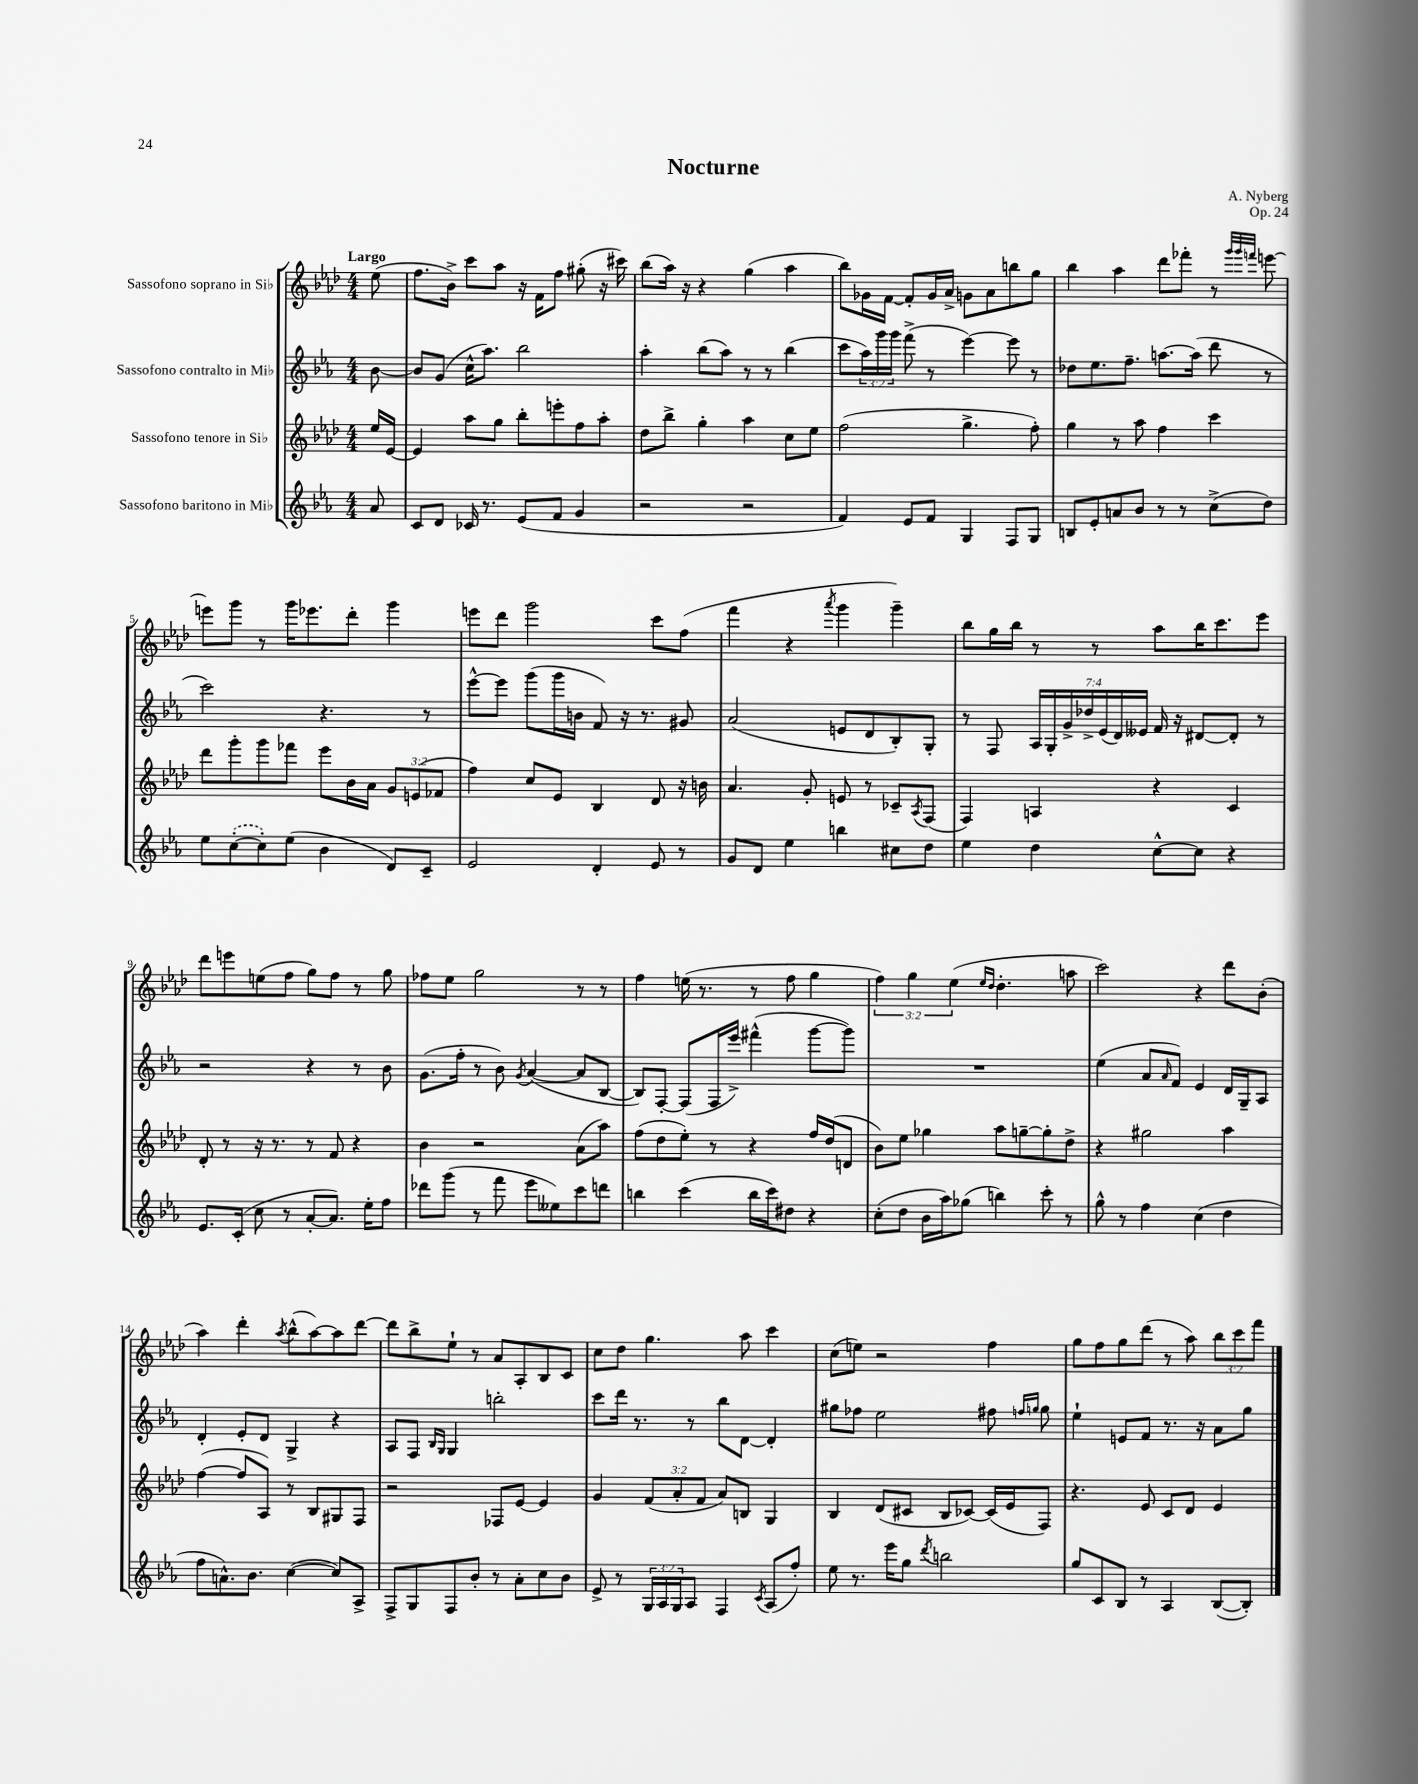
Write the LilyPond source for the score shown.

\header { title = "Nocturne" composer = "A. Nyberg" opus = "Op. 24" }
<<
\new StaffGroup <<
\new Staff = "s0" \with { instrumentName = "Sassofono soprano in Sib" } {
    \clef treble \key aes \major \numericTimeSignature \time 4/4 \override Staff.TupletNumber.text = #tuplet-number::calc-fraction-text \partial 8 \tempo "Largo"
    ees''8( |
    f''8. bes'16->) c'''8 aes''8 r16 f'16 f''8 gis''8-.( r16 cis'''16) |
    bes''8( aes''16) r16 r4 g''4( aes''4 |
    bes''8) ges'16 f'16~ f'8-. ges'16 aes'16-> g'8 aes'8 b''8 g''8 |
    bes''4 aes''4 des'''8 fes'''8-. r8 \grace { g'''32 g'''32 f'''32 } e'''8~ |
    e'''8 g'''8 r8 g'''16 ees'''8. des'''8-. g'''4 |
    e'''8 des'''8 g'''2 c'''8 f''8( |
    f'''4 r4 \acciaccatura { aes'''8 } g'''4 g'''4--) |
    bes''8 g''16 bes''16 r8 r8 aes''8 bes''16 c'''8. ees'''8 |
    des'''8 e'''8 e''8( f''8 g''8) f''8 r8 g''8 |
    fes''8 ees''8 g''2 r8 r8 |
    f''4 e''16( r8. r8 f''8 g''4 |
    \tuplet 3/2 { f''4) g''4 ees''4( } \grace { ees''16 des''16 } des''4.-. a''8 |
    c'''2) r4 des'''8 bes'8-.( |
    aes''4) des'''4-. \acciaccatura { aes''8 } bes''8-^( aes''8~) aes''8 des'''8~ |
    des'''8 bes''8-> ees''8-! r8 aes'8 aes8-. bes8 c'8 |
    c''8 des''8 g''4. aes''8 c'''4 |
    c''8( e''8) r2 f''4 |
    g''8 f''8 g''8 des'''8( r8 aes''8) \tuplet 3/2 { bes''8 c'''8 f'''8 } \bar "|." |
}
\new Staff = "s1" \with { instrumentName = "Sassofono contralto in Mib" } {
    \clef treble \key ees \major \numericTimeSignature \time 4/4 \override Staff.TupletNumber.text = #tuplet-number::calc-fraction-text \partial 8
    bes'8~ |
    bes'8 g'8( c''16-^ aes''8.) bes''2 |
    aes''4-. bes''8( aes''8) r8 r8 bes''4( |
    c'''8 \tuplet 3/2 { aes''16) g'''16 g'''16 } f'''8->( r8 ees'''4~) ees'''8 r8 |
    des''8 ees''8. f''8.-- a''8.~ a''16( d'''8 r8 |
    c'''2) r4. r8 |
    ees'''8~-^ ees'''8 g'''8( g'''16 b'16 f'8) r16 r8. gis'8 |
    aes'2( e'8 d'8 bes8-.) g8-. |
    r8 f8 \tuplet 7/4 { aes16 g16-. g'16-> des''16-> ees'16( d'16) eeses'16 } f'16 r16 dis'8~ dis'8-. r8 |
    r2 r4 r8 bes'8 |
    g'8.( f''16-. r8 bes'8) \acciaccatura { g'8 } aes'4~( aes'8 bes8~ |
    bes8) f8~-. f8( f16 ees'''16->) fis'''4-^( g'''8~ g'''8) |
    R1 |
    ees''4( aes'8 \grace { aes'16 } f'8) ees'4 d'16 g16-- aes8 |
    d'4-. ees'8-. d'8 g4-> r4 |
    aes8 f8 \grace { bes16 g16 } g4 b''2-. |
    c'''8 d'''16 r8. r8 bes''8 d'8~ d'4-. |
    gis''8 fes''8 ees''2 fis''8 \grace { f''16 g''16 } g''8 |
    ees''4-! e'8 f'8 r8. r16 aes'8 g''8 \bar "|." |
}
\new Staff = "s2" \with { instrumentName = "Sassofono tenore in Sib" } {
    \clef treble \key aes \major \numericTimeSignature \time 4/4 \override Staff.TupletNumber.text = #tuplet-number::calc-fraction-text \partial 8
    ees''16 ees'16~ |
    ees'4 aes''8 g''8 bes''8-. e'''8-. f''8 aes''8-. |
    des''8 bes''8-> g''4-. aes''4 c''8 ees''8 |
    f''2( g''4.-> f''8-.) |
    g''4 r8 aes''8 f''4 c'''4 |
    des'''8 g'''8-. g'''8 fes'''8 ees'''8 bes'16 aes'16 \tuplet 3/2 { g'8 e'8( fes'8 } |
    f''4) c''8 ees'8 bes4 des'8 r16 b'16 |
    aes'4. g'8-. e'8 r8 ces'8-- \acciaccatura { aes8 } f8( |
    f4) a4 r4 c'4 |
    des'8-. r8 r16 r8. r8 f'8 r4 |
    bes'4 r2 aes'8( aes''8) |
    f''8( des''8 ees''8-.) r8 r4 f''16 des''16( d'8 |
    bes'8) ees''8 ges''4 aes''8 g''8~-- g''8-. des''8-> |
    r4 gis''2 aes''4 |
    f''4~( f''8 aes8) r8 bes8 gis8 f8 |
    r2 fes8 ees'8~ ees'4 |
    g'4 \tuplet 3/2 { f'8( aes'8-. f'8 } aes'8) b8 g4 |
    bes4 des'8( cis'8 bes8 ces'8~) ces'16( ees'16 f8) |
    r4. ees'8 c'8 des'8 ees'4 \bar "|." |
}
\new Staff = "s3" \with { instrumentName = "Sassofono baritono in Mib" } {
    \clef treble \key ees \major \numericTimeSignature \time 4/4 \override Staff.TupletNumber.text = #tuplet-number::calc-fraction-text \partial 8
    aes'8 |
    c'8 d'8 ces'16 r8. ees'8( f'8 g'4 |
    r2 r2 |
    f'4) ees'8 f'8 g4 f8 g8 |
    b8 ees'8-. a'8 bes'8 r8 r8 c''8->( d''8) |
    ees''8 \once \slurDashed c''8~-.( c''8-.) ees''8( bes'4 d'8) c'8-- |
    ees'2 d'4-. ees'8 r8 |
    g'8 d'8 ees''4 b''4 cis''8 d''8 |
    ees''4 d''4 c''8~-^ c''8 r4 |
    ees'8. c'16-.( c''8 r8 aes'8~-. aes'8.) ees''16-. f''8 |
    des'''8 g'''8( r8 f'''8 ees'''8 eeses''8) c'''8 d'''8 |
    b''4 c'''4( b''16 c'''16) dis''8 r4 |
    c''8-.( d''8 bes'16 aes''16) ges''8( b''4) c'''8-. r8 |
    g''8-^ r8 f''4 c''4( d''4 |
    f''8 a'8.-^) bes'8. c''4~( c''8) aes8-> |
    f8-> g8 f8 bes'8-. r8 aes'8-. c''8 bes'8 |
    ees'8-> r8 \tuplet 3/2 { g16 aes16 g16 } aes8 f4 \acciaccatura { c'8 } aes8( f''8-.) |
    ees''8 r8. ees'''16 g''8 \acciaccatura { d'''8 } b''2 |
    g''8 c'8 bes8 r8 aes4 bes8~( bes8-.) \bar "|." |
}
>>
>>
